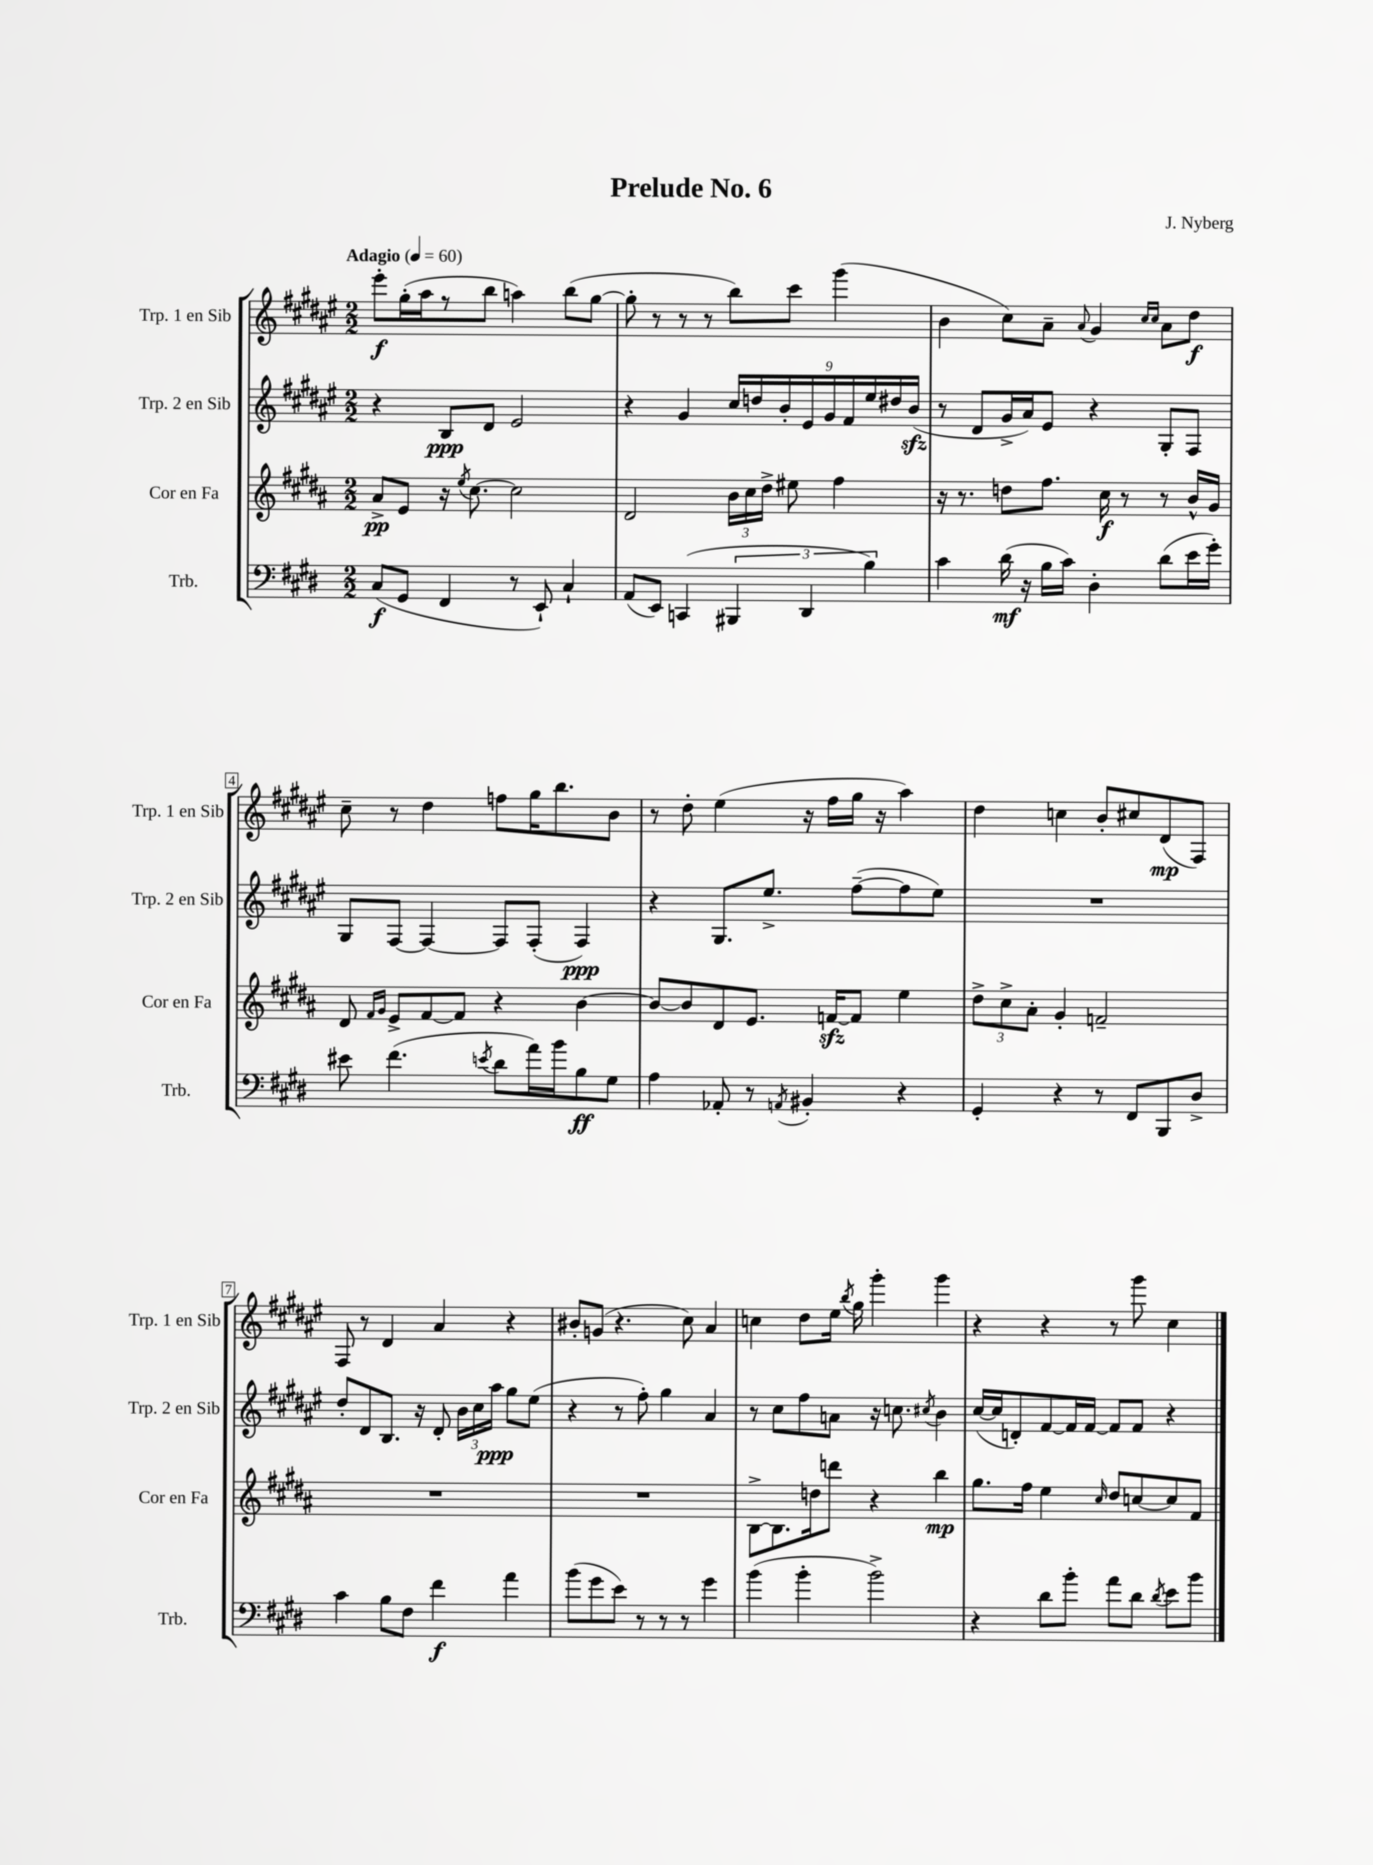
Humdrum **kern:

**kern	**dynam	**kern	**dynam	**kern	**dynam	**kern	**dynam
*part4	*part4	*part3	*part3	*part2	*part2	*part1	*part1
*staff4	*staff4	*staff3	*staff3	*staff2	*staff2	*staff1	*staff1
*I"Trb.	*	*I"Cor en Fa	*	*I"Trp. 2 en Sib	*	*I"Trp. 1 en Sib	*
*I'Trb.	*	*I'Cor en Fa	*	*I'Trp. 2 en Sib	*	*I'Trp. 1 en Sib	*
*clefF4	*	*clefG2	*	*clefG2	*	*clefG2	*
*k[f#c#g#d#]	*	*k[f#c#g#d#a#]	*	*k[f#c#g#d#a#e#]	*	*k[f#c#g#d#a#e#]	*
*M2/2	*	*M2/2	*	*M2/2	*	*M2/2	*
*MM60	*	*MM60	*	*MM60	*	*MM60	*
=1	=1	=1	=1	=1	=1	=1	=1
!	!	!	!	!	!	!LO:TX:a:B:t=Adagio	!
(8C#/L	f	8a#^/L	pp	4r	.	8eee#'\L	f
8GG#/J	.	8e/J	.	.	.	(16gg#'\L	.
.	.	.	.	.	.	16aa#\J	.
4FF#/	.	16r	.	8B/L	ppp	8r	.
.	.	8qee/	.	.	.	.	.
.	.	[8.cc#\	.	.	.	.	.
.	.	.	.	8d#/J	.	8bb\J	.
8r	.	2cc#\]	.	2e#/	.	4aan\)	.
8EE`/)	.	.	.	.	.	.	.
4C#`/	.	.	.	.	.	(8bb\L	.
.	.	.	.	.	.	[8gg#\J	.
=2	=2	=2	=2	=2	=2	=2	=2
(8AA/L	.	2d#/	.	4r	.	8gg#'\]	.
8EE/J)	.	.	.	.	.	8r	.
(4CCn/	.	.	.	4g#/	.	8r	.
.	.	.	.	.	.	8r	.
6BBB#X/	.	24b\LL	.	18cc#/LL	.	8bb\L)	.
.	.	24cc#\	.	.	.	.	.
.	.	.	.	18ddn/	.	.	.
.	.	24dd#^\JJ	.	.	.	.	.
.	.	.	.	18b'/	.	.	.
.	.	8ee#X\	.	.	.	8ccc#\J	.
6DD#/	.	.	.	18e#/	.	.	.
.	.	.	.	18g#/	.	.	.
.	.	4ff#\	.	.	.	(4ggg#\	.
.	.	.	.	18f#/	.	.	.
6B\)	.	.	.	18ee#/	.	.	.
.	.	.	.	18dd#X/	.	.	.
.	.	.	.	(18bzz/JJ	.	.	.
=3	=3	=3	=3	=3	=3	=3	=3
4c#\	.	16r	.	8r	.	4b\	.
.	.	8.r	.	.	.	.	.
.	.	.	.	8d#/L	.	.	.
(16d#\	mf	8ddn\L	.	16g#^/L	.	8cc#\L)	.
16r	.	.	.	16a#/J)	.	.	.
16B\LL	.	8.ff#\J	.	8e#/J	.	8a#~\J	.
16c#\JJ)	.	.	.	.	.	.	.
.	.	.	.	.	.	8qqa#/	.
4D#'\	.	.	.	4r	.	4g#/	.
.	.	16cc#\	f	.	.	.	.
.	.	8r	.	.	.	.	.
.	.	.	.	.	.	16qqcc#/LL	.
.	.	.	.	.	.	16qqcc#/JJ	.
(8d#\L	.	8r	.	8G#'/L	.	8a#\L	.
16e\L	.	16b^^/LL	.	8F#/J	.	8dd#\J	f
16g#'\JJ)	.	16g#/JJ	.	.	.	.	.
!!LO:LB:g=z
=4	=4	=4	=4	=4	=4	=4	=4
8e#X\	.	8d#/	.	8G#/L	.	8cc#~\	.
.	.	16qqf#/LL	.	.	.	.	.
.	.	16qqg#/JJ	.	.	.	.	.
(4.f#\	.	8e^/L	.	[8F#/J	.	8r	.
.	.	[8f#/	.	4F#/_	.	4dd#\	.
.	.	8f#/J]	.	.	.	.	.
8qen/	.	.	.	.	.	.	.
8d#\L	.	4r	.	8F#/L]	.	8ffn\L	.
16a\L)	.	.	.	(8F#'/J	.	16gg#\K	.
16b\J	.	.	.	.	.	8.bb\	.
8B\	ff	[4b\	.	4F#/)	ppp	.	.
8G#\J	.	.	.	.	.	8b\J	.
=5	=5	=5	=5	=5	=5	=5	=5
4A\	.	8b/L_	.	4r	.	8r	.
.	.	8b/]	.	.	.	8dd#'\	.
8AA-X'/	.	8d#/	.	8.G#/L	.	(4ee#\	.
8r	.	8.e/J	.	.	.	.	.
.	.	.	.	8.ee#^/J	.	.	.
8qAAn/	.	.	.	.	.	.	.
4BB#X'/	.	.	.	.	.	16r	.
.	.	[16fnzz/KL	.	.	.	16ff#\LL	.
.	.	8f/J]	.	([8ff#~\L	.	16gg#\JJ	.
.	.	.	.	.	.	16r	.
4r	.	4ee\	.	8ff#\]	.	4aa#\)	.
.	.	.	.	8ee#\J)	.	.	.
=6	=6	=6	=6	=6	=6	=6	=6
4GG#'/	.	12dd#^\L	.	1r	.	4dd#\	.
.	.	12cc#^\	.	.	.	.	.
.	.	12a#'\J	.	.	.	.	.
4r	.	4g#'/	.	.	.	4ccn\	.
8r	.	2fn~/	.	.	.	8b'/L	.
8FF#/L	.	.	.	.	.	8cc#X/	.
8BBB/	.	.	.	.	.	(8d#/	mp
8D#^/J	.	.	.	.	.	8F#/J)	.
!!LO:LB:g=z
=7	=7	=7	=7	=7	=7	=7	=7
4c#\	.	1r	.	8dd#'/L	.	8F#/	.
.	.	.	.	8d#/	.	8r	.
8B\L	.	.	.	8.B/J	.	4d#/	.
8F#\J	.	.	.	.	.	.	.
.	.	.	.	16r	.	.	.
4f#\	f	.	.	8d#'/	.	4a#/	.
.	.	.	.	24b\LL	.	.	.
.	.	.	.	24cc#\	.	.	.
.	.	.	.	24aa#\JJ	ppp	.	.
4a\	.	.	.	8gg#\L	.	4r	.
.	.	.	.	(8ee#\J	.	.	.
=8	=8	=8	=8	=8	=8	=8	=8
(8b\L	.	1r	.	4r	.	8b#X'/L	.
8g#\	.	.	.	.	.	(8gn/J	.
8e\J)	.	.	.	8r	.	4.r	.
8r	.	.	.	8ff#'\)	.	.	.
8r	.	.	.	4gg#\	.	.	.
8r	.	.	.	.	.	8cc#\)	.
4g#\	.	.	.	4a#/	.	4a#/	.
=9	=9	=9	=9	=9	=9	=9	=9
(4b\	.	[8B^\L	.	8r	.	4ccn\	.
.	.	8.B\]	.	8cc#\L	.	.	.
4b'\	.	.	.	8ff#\	.	8dd#\L	.
.	.	16ddn\k	.	.	.	.	.
.	.	8dddn\J	.	8an\J	.	16ee#\Jk	.
.	.	.	.	.	.	8qbb/	.
.	.	.	.	.	.	16gg#\	.
2b^\)	.	4r	.	16r	.	4ggg#'\	.
.	.	.	.	8.ccn\	.	.	.
.	.	.	.	8qcc#X/	.	.	.
.	.	4bb\	mp	4b\	.	4ggg#\	.
=10	=10	=10	=10	=10	=10	=10	=10
4r	.	8.gg#\L	.	([16cc#/LL	.	4r	.
.	.	.	.	16cc#/J]	.	.	.
.	.	.	.	8dn'/)	.	.	.
.	.	16ff#\Jk	.	.	.	.	.
8d#\L	.	4ee\	.	[8f#/	.	4r	.
8b'\J	.	.	.	16f#/L]	.	.	.
.	.	.	.	[16f#/JJ	.	.	.
.	.	16qqcc#/	.	.	.	.	.
8a\L	.	8dd#/L	.	8f#/L]	.	8r	.
8d#\J	.	[8ccn/	.	8f#/J	.	8ggg#\	.
8qd#/	.	.	.	.	.	.	.
8e\L	.	8cc/]	.	4r	.	4cc#\	.
8b\J	.	8f#/J	.	.	.	.	.
==	==	==	==	==	==	==	==
*-	*-	*-	*-	*-	*-	*-	*-
